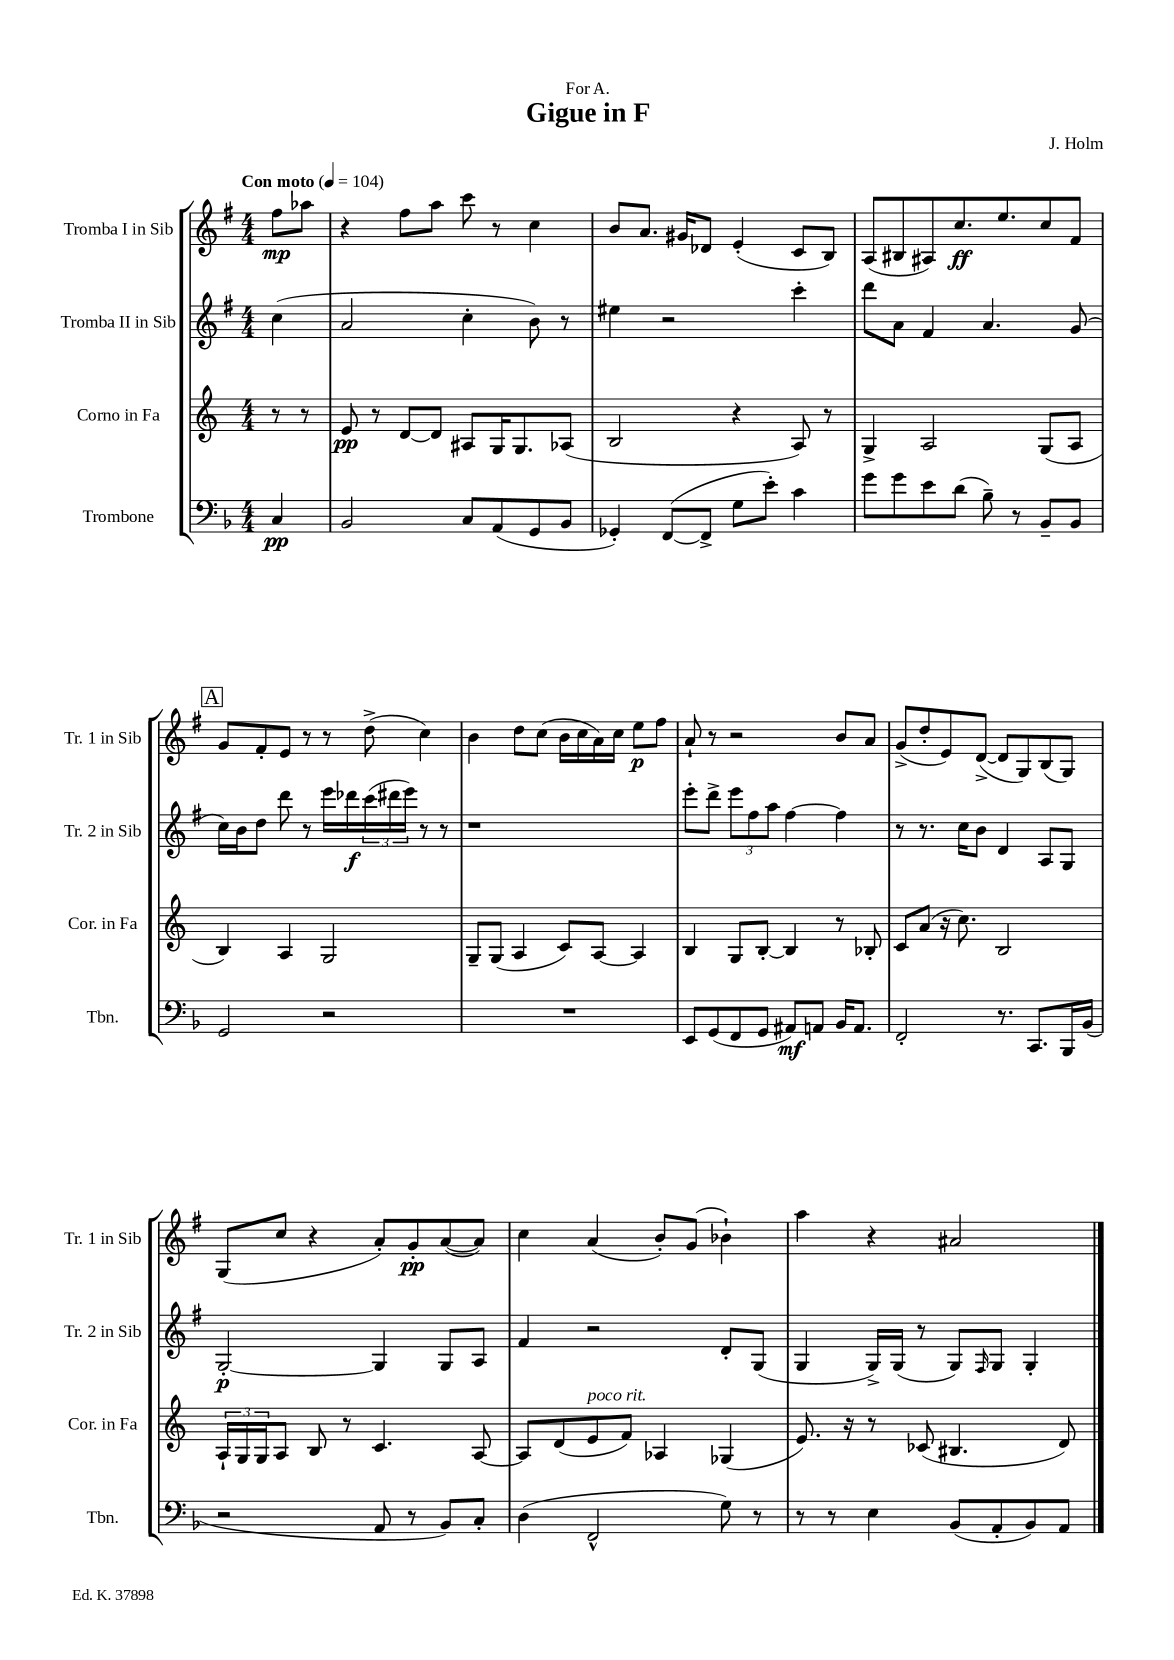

**kern	**dynam	**kern	**dynam	**kern	**dynam	**kern	**dynam
*part4	*part4	*part3	*part3	*part2	*part2	*part1	*part1
*staff4	*staff4	*staff3	*staff3	*staff2	*staff2	*staff1	*staff1
*I"Trombone	*	*I"Corno in Fa	*	*I"Tromba II in Sib	*	*I"Tromba I in Sib	*
*I'Tbn.	*	*I'Cor. in Fa	*	*I'Tr. 2 in Sib	*	*I'Tr. 1 in Sib	*
*clefF4	*	*clefG2	*	*clefG2	*	*clefG2	*
*k[b-]	*	*k[]	*	*k[f#]	*	*k[f#]	*
*M4/4	*	*M4/4	*	*M4/4	*	*M4/4	*
*MM104	*	*MM104	*	*MM104	*	*MM104	*
=	=	=	=	=	=	=	=
!	!	!	!	!	!	!LO:TX:a:B:t=Con moto	!
4C/	pp	8r	.	(4cc\	.	8ff#\L	mp
.	.	8r	.	.	.	8aa-X\J	.
=1	=1	=1	=1	=1	=1	=1	=1
2BB-/	.	8e/	pp	2a/	.	4r	.
.	.	8r	.	.	.	.	.
.	.	[8d/L	.	.	.	8ff#\L	.
.	.	8d/J]	.	.	.	8aa\J	.
8C/L	.	8A#X/L	.	4cc'\	.	8ccc\	.
(8AA/	.	16G/K	.	.	.	8r	.
.	.	8.G/	.	.	.	.	.
8GG/	.	.	.	8b\)	.	4cc\	.
8BB-/J	.	(8A-X/J	.	8r	.	.	.
=2	=2	=2	=2	=2	=2	=2	=2
4GG-X'/)	.	2B/	.	4ee#X\	.	8b/L	.
.	.	.	.	.	.	8.a/J	.
([8FF/L	.	.	.	2r	.	.	.
.	.	.	.	.	.	16g#X/KL	.
8FF^/J]	.	.	.	.	.	8d-X/J	.
8G\L	.	4r	.	.	.	(4e'/	.
8e'\J)	.	.	.	.	.	.	.
4c\	.	8A/)	.	4ccc'\	.	8c/L	.
.	.	8r	.	.	.	8B/J)	.
=3	=3	=3	=3	=3	=3	=3	=3
8g\L	.	4G^/	.	8ddd\L	.	(8A/L	.
8g\	.	.	.	8a\J	.	8B#X/	.
8e\	.	2A/	.	4f#/	.	8A#X/)	.
(8d\J	.	.	.	.	.	8.cc/	ff
8B-~\)	.	.	.	4.a/	.	.	.
.	.	.	.	.	.	8.ee/	.
8r	.	.	.	.	.	.	.
8BB-~/L	.	(8G/L	.	.	.	8cc/	.
8BB-/J	.	8A/J	.	(8g/	.	8f#/J	.
!!LO:LB:g=z
!!LO:REH:place=s1:t=A
=4	=4	=4	=4	=4	=4	=4	=4
2GG/	.	4B/)	.	16cc\LL)	.	8g/L	.
.	.	.	.	16b\J	.	.	.
.	.	.	.	8dd\J	.	8f#'/	.
.	.	4A/	.	8ddd\	.	8e/J	.
.	.	.	.	8r	.	8r	.
2r	.	2G/	.	16eee\LL	.	8r	.
.	.	.	.	16ddd-X\	f	.	.
.	.	.	.	(24ccc\	.	(8dd^\	.
.	.	.	.	24ddd#X\	.	.	.
.	.	.	.	24eee\JJ)	.	.	.
.	.	.	.	8r	.	4cc\)	.
.	.	.	.	8r	.	.	.
=5	=5	=5	=5	=5	=5	=5	=5
1r	.	8G~/L	.	1r	.	4b\	.
.	.	(8G/J	.	.	.	.	.
.	.	4A/	.	.	.	8dd\L	.
.	.	.	.	.	.	(8cc\J	.
.	.	8c/L)	.	.	.	16b\LL	.
.	.	.	.	.	.	16cc\	.
.	.	[8A/J	.	.	.	16a\)	.
.	.	.	.	.	.	16cc\JJ	.
.	.	4A/]	.	.	.	8ee\L	p
.	.	.	.	.	.	8ff#\J	.
=6	=6	=6	=6	=6	=6	=6	=6
8EE/L	.	4B/	.	8eee'\L	.	8a`/	.
(8GG/	.	.	.	8ddd^\J	.	8r	.
8FF/	.	8G/L	.	12eee\L	.	2r	.
.	.	.	.	12ff#\	.	.	.
8GG/J	.	[8B'/J	.	.	.	.	.
.	.	.	.	12aa\J	.	.	.
8AA#X/L)	mf	4B/]	.	[4ff#\	.	.	.
8AAn/J	.	.	.	.	.	.	.
16BB-/KL	.	8r	.	4ff#\]	.	8b/L	.
8.AA/J	.	.	.	.	.	.	.
.	.	8B-X'/	.	.	.	8a/J	.
=7	=7	=7	=7	=7	=7	=7	=7
2FF'/	.	8c/L	.	8r	.	(8g^/L	.
.	.	(8a/J	.	8.r	.	8dd'/	.
.	.	16r	.	.	.	8e/)	.
.	.	8.cc\)	.	16cc\KL	.	.	.
.	.	.	.	8b\J	.	([8d^/J	.
8.r	.	2B/	.	4d/	.	8d/L]	.
.	.	.	.	.	.	8G/)	.
8.CC/L	.	.	.	.	.	.	.
.	.	.	.	8A/L	.	(8B/	.
16BBB-/L	.	.	.	8G/J	.	8G/J)	.
(16BB-/JJ	.	.	.	.	.	.	.
!!LO:LB:g=z
=8	=8	=8	=8	=8	=8	=8	=8
2r	.	24A`/LL	.	[2G'/	p	(8G/L	.
.	.	24G/	.	.	.	.	.
.	.	24G/J	.	.	.	.	.
.	.	8A/J	.	.	.	8cc/J	.
.	.	8B/	.	.	.	4r	.
.	.	8r	.	.	.	.	.
8AA/	.	4.c/	.	4G/]	.	8a'/L)	.
8r	.	.	.	.	.	8g'/	pp
8BB-/L)	.	.	.	8G/L	.	([8a/	.
8C'/J	.	[8A/	.	8A/J	.	8a/J])	.
=9	=9	=9	=9	=9	=9	=9	=9
(4D\	.	8A/L]	.	4f#/	.	4cc\	.
.	.	(8d/	.	.	.	.	.
!	!	!LO:TX:a:i:t=poco rit.	!	!	!	!	!
2FF^^/	.	8e/	.	2r	.	(4a/	.
.	.	8f/J)	.	.	.	.	.
.	.	4A-X/	.	.	.	8b'/L)	.
.	.	.	.	.	.	(8g/J	.
8G\)	.	(4G-X/	.	8d'/L	.	4b-X`\)	.
8r	.	.	.	(8G/J	.	.	.
=10	=10	=10	=10	=10	=10	=10	=10
8r	.	8.e/)	.	4G/	.	4aa\	.
8r	.	.	.	.	.	.	.
.	.	16r	.	.	.	.	.
4E\	.	8r	.	16G^/LL)	.	4r	.
.	.	.	.	(16G/JJ	.	.	.
.	.	(8c-X/	.	8r	.	.	.
(8BB-/L	.	4.B#X/	.	8G/L)	.	2a#X/	.
.	.	.	.	16qqF#/	.	.	.
8AA'/	.	.	.	8G/J	.	.	.
8BB-/)	.	.	.	4G'/	.	.	.
8AA/J	.	8d/)	.	.	.	.	.
==	==	==	==	==	==	==	==
*-	*-	*-	*-	*-	*-	*-	*-
